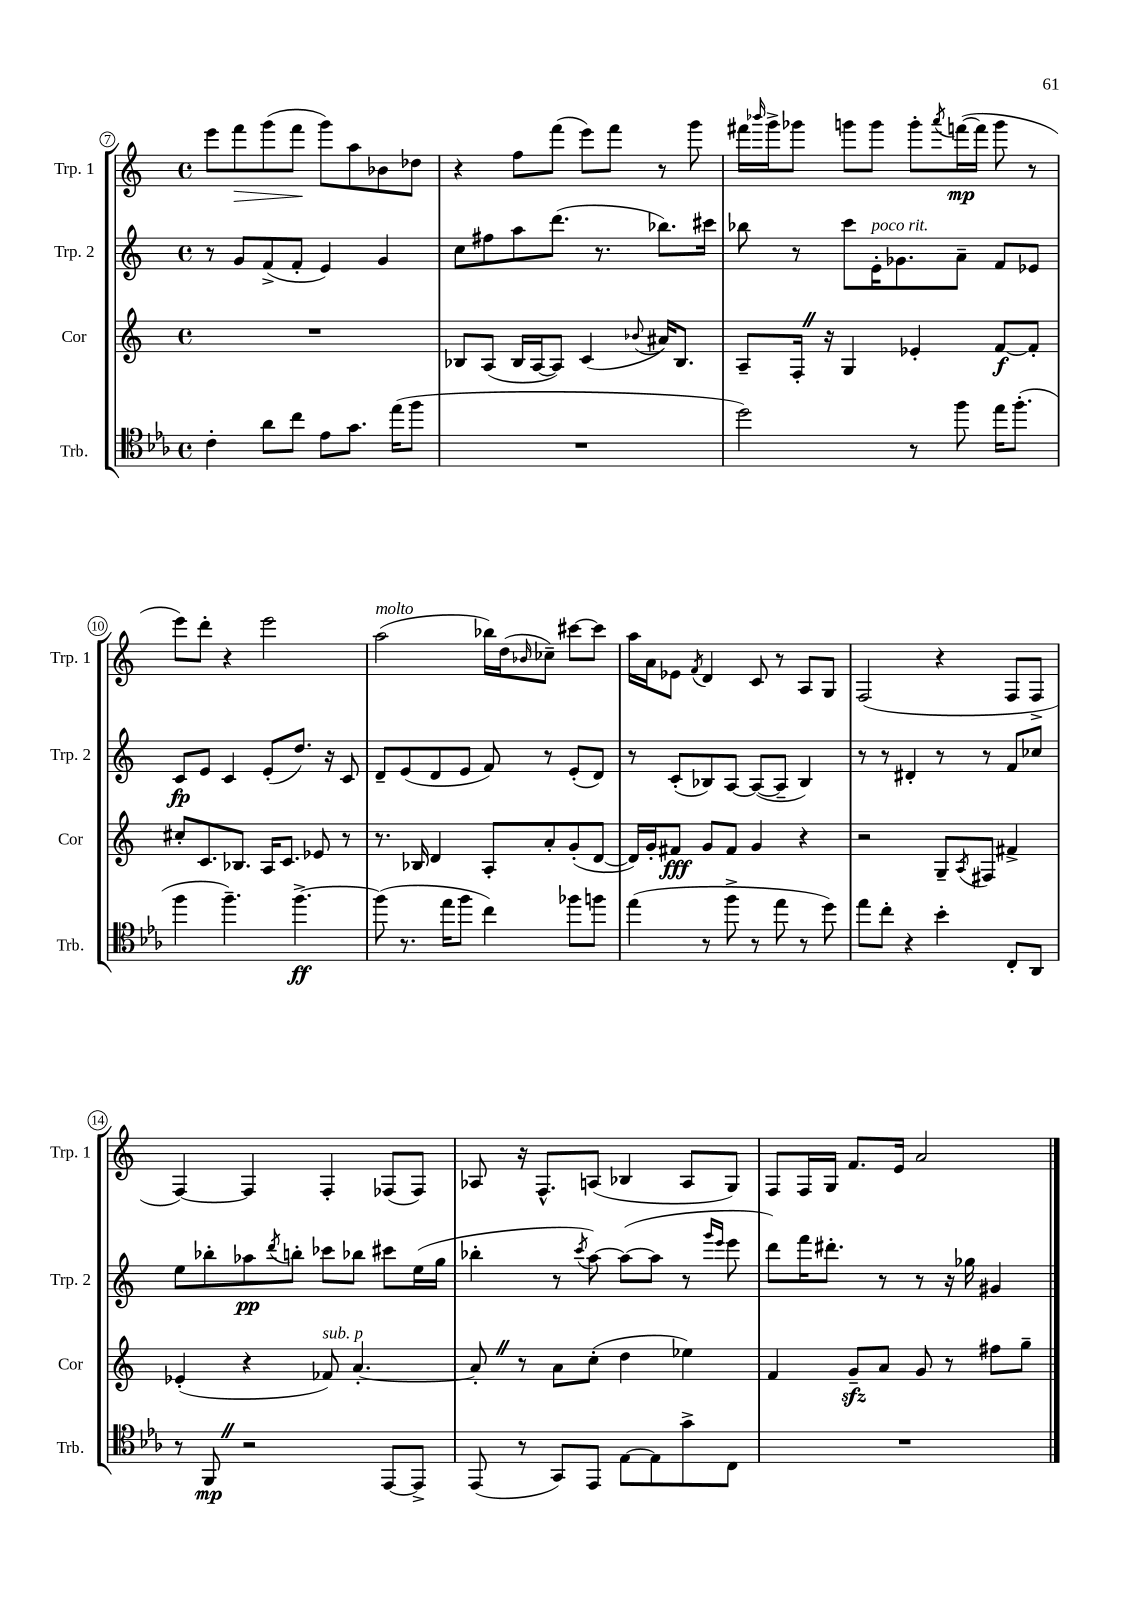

**kern	**kern	**kern	**kern
*staff4	*staff3	*staff2	*staff1
*clefC4	*clefG2	*clefG2	*clefG2
*k[b-e-a-]	*k[]	*k[]	*k[]
*M4/4	*M4/4	*M4/4	*M4/4
*met(c)	*met(c)	*met(c)	*met(c)
4c'	1r	8r	8eee
.	.	8g	8fff
8a-	.	(8f^	(8ggg
8cc	.	8f'	8fff
8e-	.	4e)	8ggg)
8.g	.	.	8aa
.	.	4g	8b-
(16ee-	.	.	.
8ff	.	.	8dd-
=	=	=	=
1r	8B-	8cc	4r
.	(8A	8ff#	.
.	16B-	8aa	8ff
.	[16A	.	.
.	8A])	(8.ddd	(8fff
.	(4c	.	8eee)
.	.	8.r	.
.	.	.	8fff
.	8qqb-	.	.
.	16a#)	8.bb-)	8r
.	8.B-	.	.
.	.	.	8ggg
.	.	16ccc#	.
=	=	=	=
2dd)	8A~	8bb-	16fff#
.	.	.	16qqbbb-
.	.	.	16ggg^
.	16F'	8r	8ggg-
.	16r	.	.
.	4G	8ccc	8ggg
.	.	16e'	8ggg
.	.	8.g-	.
8r	4e-'	.	8ggg'
.	.	.	8qaaa
8ff	.	8a~	([16fff
.	.	.	16fff]
16ee-	[8f	8f	8ggg
(8.ff'	.	.	.
.	8f']	8e-	8r
=	=	=	=
4ff	8cc#'	8c	8eee)
.	8.c	8e	8ddd'
4.ff~)	.	4c	4r
.	8.B-	.	.
.	16A	(8e'	2eee
.	8.c	.	.
[4.ff^	.	8.dd)	.
.	8e-	.	.
.	.	16r	.
.	8r	8c	.
=	=	=	=
(8ff]	8.r	8d~	(2aa
8.r	.	(8e	.
.	16B-	.	.
.	4d	8d	.
16ee-	.	.	.
8ff	.	8e	.
4cc)	8A'	8f)	16bb-)
.	.	.	(16dd
.	.	.	16qqb-
.	8a'	8r	8cc-~)
8ff-	(8g'	(8e'	[8ccc#
8ff	[8d	8d)	8ccc#]
=	=	=	=
(4ee-	16d])	8r	16aa
.	16g'	.	16a
.	8f#	(8c'	8e-
.	.	.	8qf
8r	8g	8B-)	4d
8ff^	8f#	[8A	.
8r	4g	(8A_	8c
8ee-	.	8A~]	8r
8r	4r	4B-)	8A
8dd)	.	.	8G
=	=	=	=
8ee-	2r	8r	(2F
8cc'	.	8r	.
4r	.	4d#'	.
4b-'	8G~	8r	4r
.	8qA	.	.
.	8F#	8r	.
8C'	4f#^	8f	8F
8AA-	.	8cc-	8F^
=	=	=	=
8r	(4e-'	8ee	[4F)
8FF	.	8bb-'	.
2r	4r	8aa-	4F]
.	.	8qddd	.
.	.	8bb'	.
.	8f-)	8ccc-	4F'
.	[4.a'	8bb-	.
[8EE-	.	8ccc#	(8F-
8EE-^]	.	(16ee	8F-)
.	.	16gg	.
=	=	=	=
(8EE-	8a']	4bb-'	8A-
8r	8r	.	16r
.	.	.	8.F^^
8GG)	8a	8r	.
.	.	8qccc	.
8EE-	(8cc'	[8aa)	(8A
[8E-	4dd	(8aa_	4B-
8E-]	.	8aa]	.
8g^	4ee-)	8r	8A
.	.	16qqggg	.
.	.	16qqeee	.
8C	.	8eee	8G)
=	=	=	=
1r	4f	8ddd)	8F
.	.	16fff	16F
.	.	8.ddd#'	16G
.	8g~	.	8.f
.	8a	8r	.
.	.	.	16e
.	8g	8r	2a
.	8r	16r	.
.	.	16gg-	.
.	8ff#	4g#	.
.	8gg~	.	.
==	==	==	==
*-	*-	*-	*-
